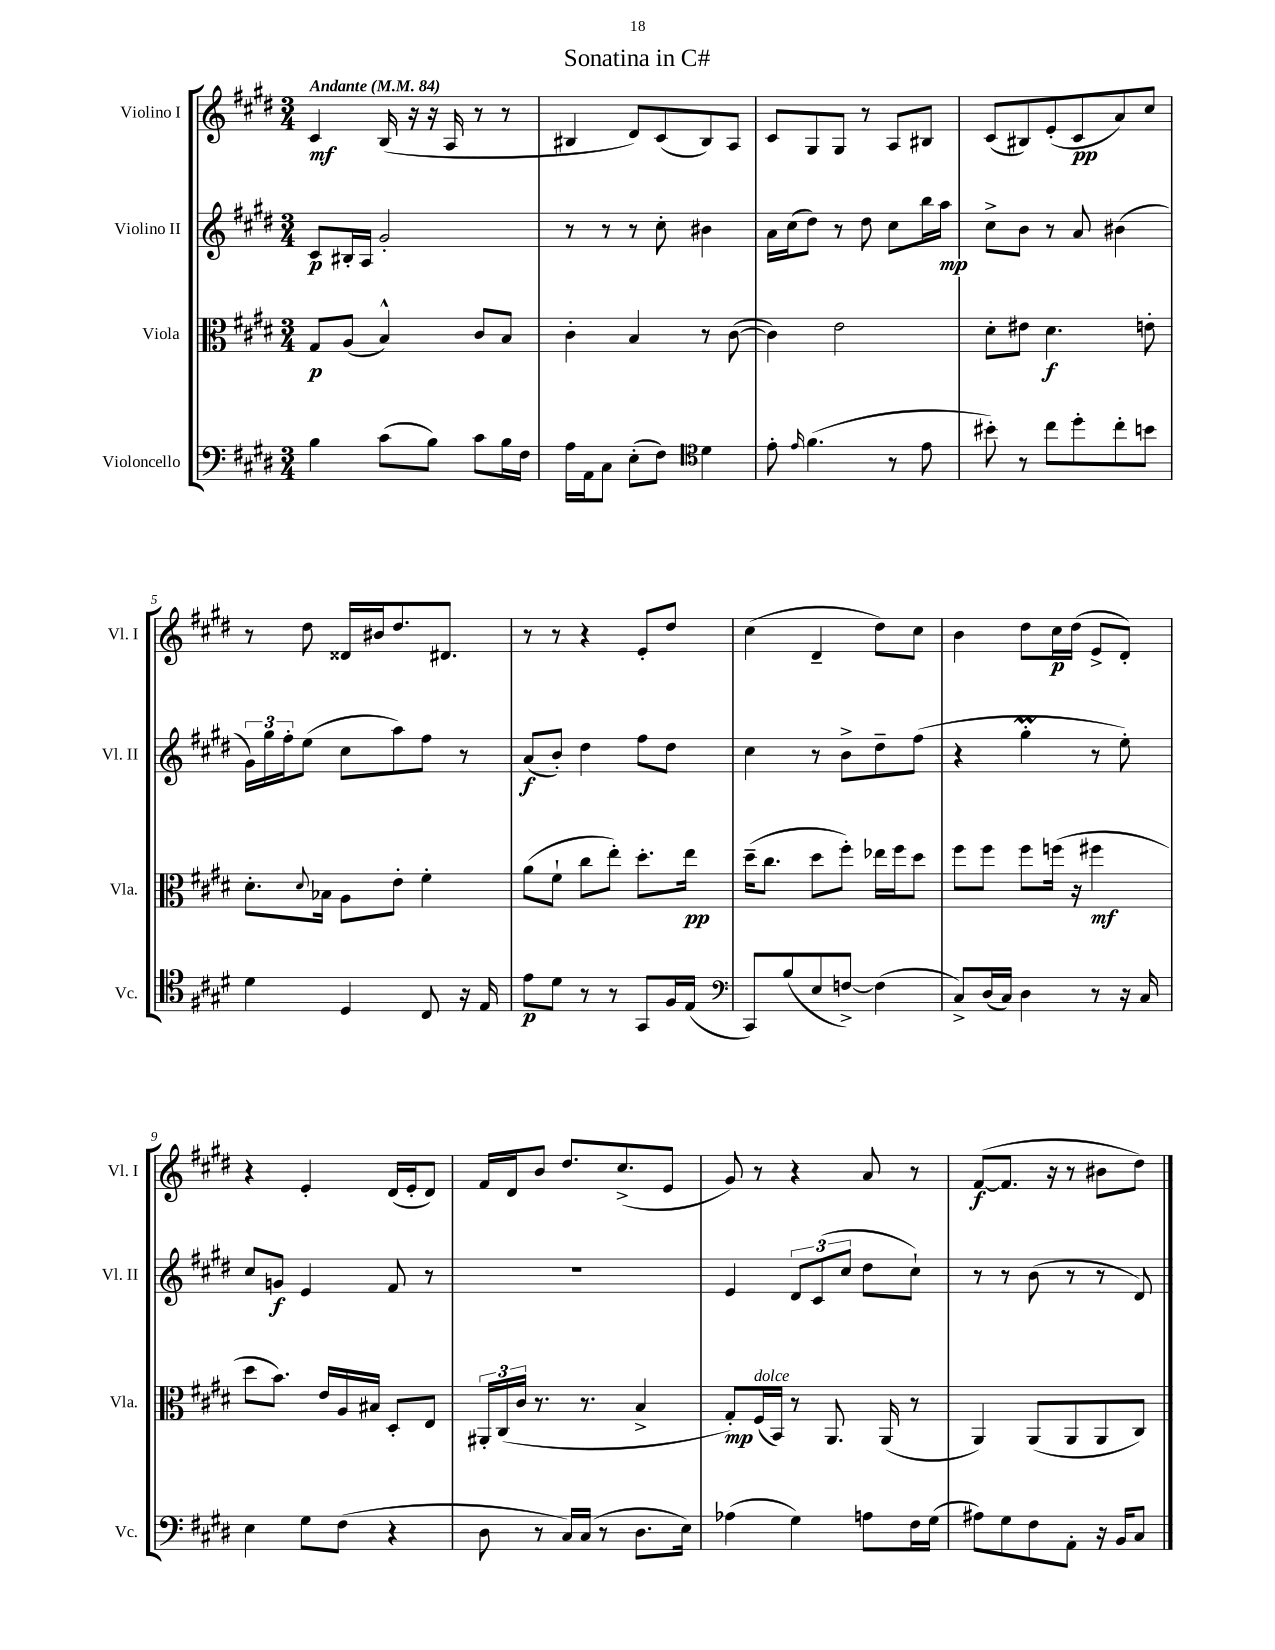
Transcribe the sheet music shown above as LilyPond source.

\header { title = "Sonatina in C#" }
<<
\new StaffGroup <<
\new Staff = "s0" \with { instrumentName = "Violino I" shortInstrumentName = "Vl. I" } {
    \clef treble \key e \major \numericTimeSignature \time 3/4 \tempo "Andante" 4 = 84
    cis'4\mf b16( r16 r16 a16 r8 r8 |
    bis4 dis'8) cis'8( bis8) a8 |
    cis'8 gis8 gis8 r8 a8 bis8 |
    cis'8( bis8) e'8-.( cis'8\pp a'8) cis''8 |
    r8 dis''8 disis'16 bis'16 dis''8. dis'8. |
    r8 r8 r4 e'8-. dis''8 |
    cis''4( dis'4-- dis''8) cis''8 |
    b'4 dis''8 cis''16\p dis''16( e'8-> dis'8-.) |
    r4 e'4-. dis'16( e'16-. dis'8) |
    fis'16 dis'16 b'8 dis''8. cis''8.->( e'8 |
    gis'8) r8 r4 a'8 r8 |
    fis'8~\f( fis'8. r16 r8 bis'8 dis''8) \bar "|." |
}
\new Staff = "s1" \with { instrumentName = "Violino II" shortInstrumentName = "Vl. II" } {
    \clef treble \key e \major \numericTimeSignature \time 3/4
    cis'8\p bis16-. a16 gis'2-. |
    r8 r8 r8 cis''8-. bis'4 |
    a'16 cis''16( dis''8) r8 dis''8 cis''8 b''16 a''16\mp |
    cis''8-> b'8 r8 a'8 bis'4( |
    \tuplet 3/2 { gis'16) gis''16 fis''16-. } e''8( cis''8 a''8) fis''8 r8 |
    a'8\f( b'8-.) dis''4 fis''8 dis''8 |
    cis''4 r8 b'8-> dis''8-- fis''8( |
    r4 gis''4-.\prall r8 e''8-.) |
    cis''8 g'8\f e'4 fis'8 r8 |
    r2. |
    e'4 \tuplet 3/2 { dis'8 cis'8( cis''8 } dis''8 cis''8-!) |
    r8 r8 b'8( r8 r8 dis'8) \bar "|." |
}
\new Staff = "s2" \with { instrumentName = "Viola" shortInstrumentName = "Vla." } {
    \clef alto \key e \major \numericTimeSignature \time 3/4
    gis8\p a8( b4-^) cis'8 b8 |
    cis'4-. b4 r8 cis'8~( |
    cis'4) e'2 |
    dis'8-. eis'8 dis'4.\f e'8-. |
    dis'8.-. \appoggiatura { dis'8 } bes16 a8 e'8-. fis'4-. |
    a'8( fis'8-! cis''8 e''8-.) dis''8.-. e''16\pp |
    dis''16--( cis''8. dis''8 fis''8-.) ees''16 fis''16 dis''8 |
    fis''8 fis''8 fis''8 f''16( r16 fis''4\mf |
    dis''8 b'8.) e'16 a16 bis16 dis8-. e8 |
    \tuplet 3/2 { ais,16-. cis16( cis'16 } r8. r8. b4-> |
    gis8-.\mp) fis16^\markup { \italic "dolce" }( b,16) r8 a,8. a,16( r8 |
    a,4) a,8( a,8 a,8 cis8) \bar "|." |
}
\new Staff = "s3" \with { instrumentName = "Violoncello" shortInstrumentName = "Vc." } {
    \clef bass \key e \major \numericTimeSignature \time 3/4
    b4 cis'8( b8) cis'8 b16 fis16 |
    a16 a,16 cis8 e8-.( fis8) \clef tenor dis'4 |
    e'8-. \grace { e'16 } fis'4.( r8 e'8 |
    bis'8-.) r8 cis''8 dis''8-. cis''8-. b'8 |
    dis'4 dis4 cis8 r16 e16 |
    e'8\p dis'8 r8 r8 gis,8 fis16 e16( |
    \clef bass cis,8) b8( e8 f8~->) f4( |
    cis8->) dis16( cis16) dis4 r8 r16 cis16 |
    e4 gis8 fis8( r4 |
    dis8 r8 cis16) cis16( r8 dis8. e16) |
    aes4( gis4) a8 fis16 gis16( |
    ais8) gis8 fis8 a,8-. r16 b,16 cis8 \bar "|." |
}
>>
>>
